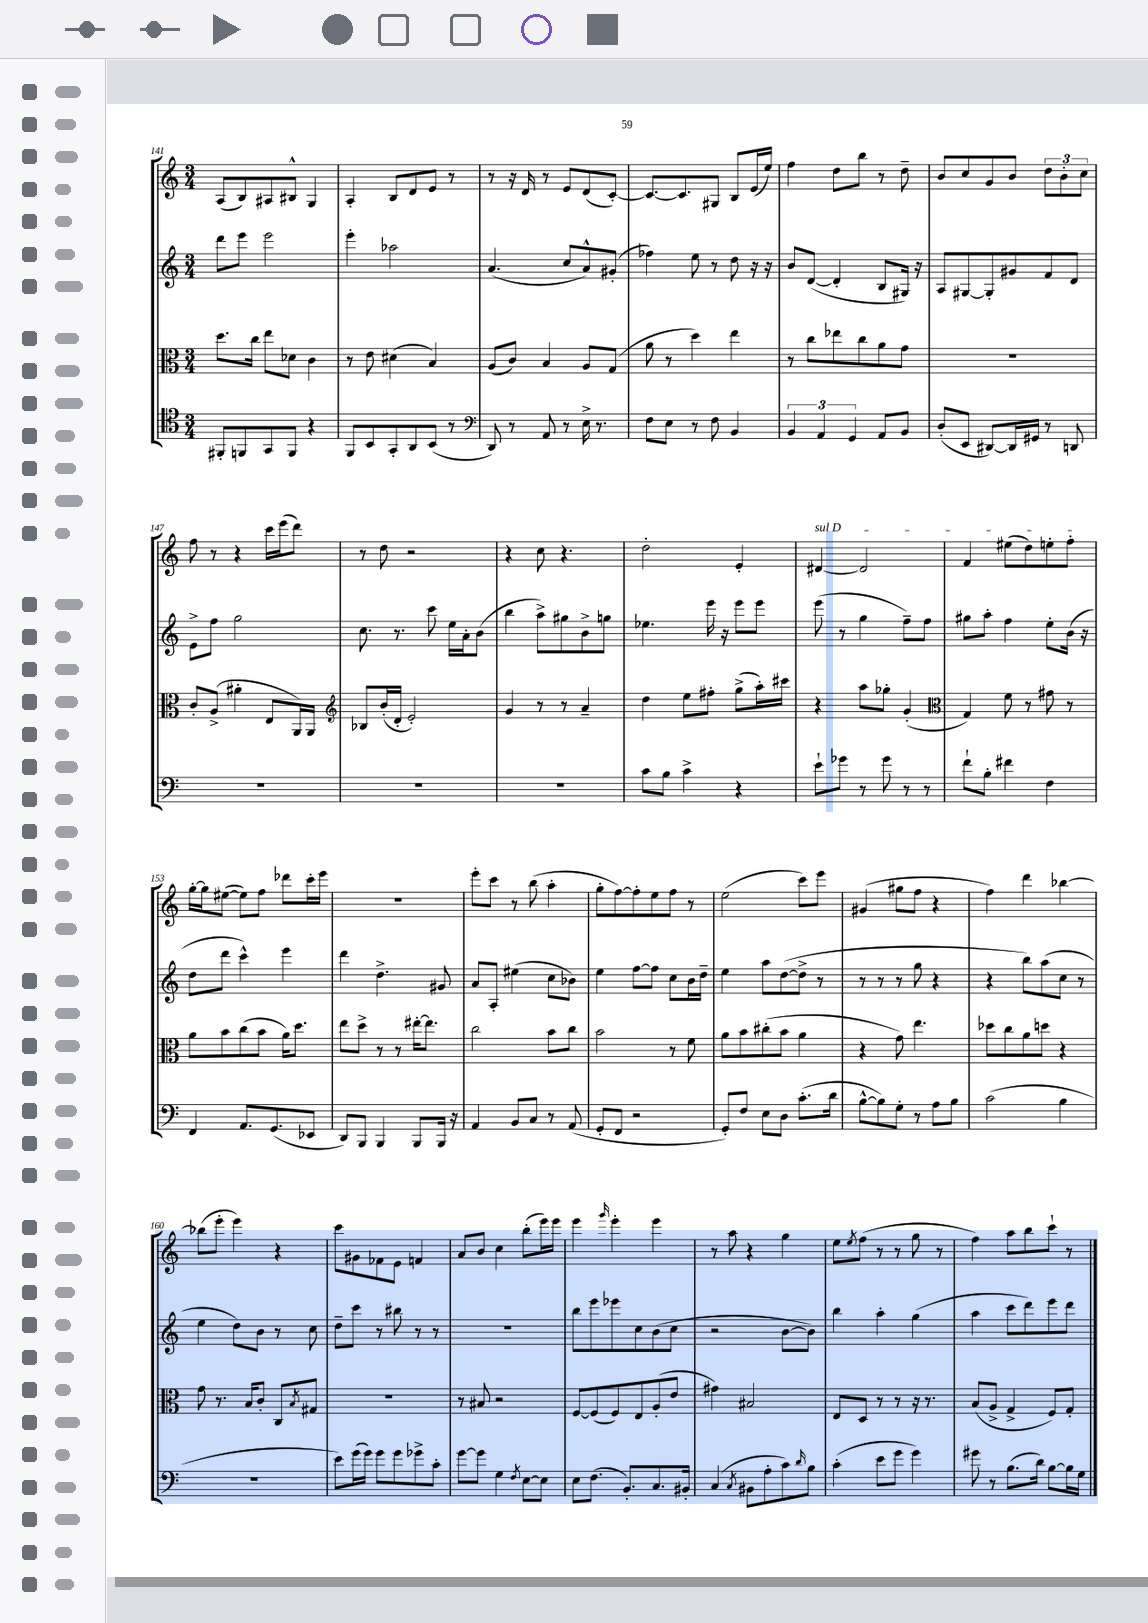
<<
\new StaffGroup <<
\new Staff = "s0" {
    \clef treble \key c \major \numericTimeSignature \time 3/4
    a8( b8) ais8 bis8-^ g4 |
    a4-. b8 d'8 e'8 r8 |
    r8 r16 d'16 r8 e'8 d'8( c'8~-.) |
    c'8.~ c'8. gis8 b8 e'16( e''16) |
    f''4 d''8 b''8 r8 d''8-- |
    b'8 c''8 g'8 b'8 \tuplet 3/2 { d''8 b'8-. c''8 } |
    f''8 r8 r4 c'''16 e'''16( d'''8) |
    r8 d''8 r2 |
    r4 c''8 r4. |
    d''2-. e'4-. |
    \once \override TextSpanner.bound-details.left.text = \markup { \italic "sul D" } dis'4~\startTextSpan dis'2 |
    f'4 eis''8( d''8) e''8-. f''8-.\stopTextSpan |
    g''16~-. g''16 eis''8~( eis''8) f''8 des'''8 c'''16-. e'''16 |
    R2. |
    e'''8-. c'''8 r8 b''8( a''4-. |
    g''8-. f''8~) f''8-. e''8 f''8 r8 |
    e''2( c'''8) e'''8 |
    gis'4( gis''8 f''8 r4 |
    f''4) d'''4 bes''4~ |
    bes''8( e'''8-. e'''4) r4 |
    c'''8 gis'8 fes'8 e'8 f'4 |
    a'8 b'8 c''4 b''8-.( e'''16) e'''16 |
    e'''4 \grace { g'''16 } e'''4-. e'''4 |
    r8 a''8 r4 g''4 |
    e''8 \acciaccatura { e''8 } f''8( r8 r8 g''8 r8 |
    f''4) a''8 b''8 c'''8-! r8 \bar "|." |
}
\new Staff = "s1" {
    \clef treble \key c \major \numericTimeSignature \time 3/4
    d'''8 e'''8 e'''2 |
    e'''4-. aes''2 |
    a'4.( c''8 a'8-^) gis'8-.( |
    fes''4) e''8 r8 d''8 r16 r16 |
    b'8 d'8~( d'4-. b8 gis16) r16 |
    a8 gis8~ gis8-. gis'8 f'8 d'8 |
    e'8-> f''8 g''2 |
    c''8. r8. c'''8 e''16 a'16-. b'8( |
    b''4 a''8->) gis''8 b'8-> g''8 |
    ees''4. e'''16 r16 e'''8 e'''8 |
    e'''8( r8 g''4 f''8--) f''8 |
    gis''8 a''8-. f''4 e''8-. b'16( r16 |
    d''8 d'''8 c'''4-^) e'''4 |
    d'''4 d''4.-> gis'8 |
    a'8 a8-. eis''4( c''8 bes'8) |
    e''4 f''8~ f''8 c''8 b'16 d''16-- |
    e''4 a''8 d''8~( d''8-> r8 |
    r8 r8 r8 g''8 r4 |
    r4 b''8) a''8( c''8 r8 |
    e''4 d''8) b'8 r8 c''8 |
    d''8-- c'''8 r8 bis''8 r8 r8 |
    R2. |
    b''8 e'''8 ees'''8 c''8 b'8( c''8 |
    r2 b'8~ b'8) |
    b''4 a''4-. g''4( |
    a''4 c'''8 d'''8) e'''8 d'''8 \bar "|." |
}
\new Staff = "s2" {
    \clef alto \key c \major \numericTimeSignature \time 3/4
    d''8. c''16 e''8 des'8 c'4 |
    r8 e'8 dis'4( b4) |
    a8( c'8) b4 a8 g8( |
    a'8 r8 d''4) e''4 |
    r8 c''8 ees''8 c''8 a'8 g'8 |
    R2. |
    c'8-. a8->( ais'4-. e8 a,16) a,16 |
    \clef treble bes8 b'16-.( d'16-. e'2-.) |
    g'4 r8 r8 a'4-- |
    d''4 e''8 fis''8-. g''8->( a''16-.) cis'''16 |
    r4 a''8 ges''8-. g'4-.( |
    \clef alto g4) f'8 r8 gis'8 r8 |
    a'8 b'8 c''8( b'8 a'16) d''8. |
    e''8 d''8-> r8 r8 eis''16~-. eis''8. |
    c''2 b'8 c''8 |
    b'2 r8 f'8 |
    a'8 b'8 cis''8-.( b'8 a'4 |
    r4 g'8) e''4. |
    des''8 c''8 a'8 d''8 r4 |
    g'8 r8. b16 c'8-. c8 \acciaccatura { b8 } gis8 |
    R2. |
    r8 bis8 r2 |
    f8~ f8( f8) e8 a8-.( e'8 |
    gis'4) bis2 |
    e8 d8 r8 r8 r16 r8. |
    b8( a8-> g4-> f8) g8-. \bar "|." |
}
\new Staff = "s3" {
    \clef tenor \key c \major \numericTimeSignature \time 3/4
    fis,8-. f,8 g,8 f,8 r4 |
    f,8 b,8 g,8-. a,8 b,8( r8 |
    \clef bass d,8) r8 a,8 r8 e16-> r8. |
    f8 e8 r8 f8 b,4 |
    \tuplet 3/2 { b,4 a,4 g,4 } a,8 b,8 |
    d8-.( e,8 dis,8~) dis,16 gis,16 r8 d,8 |
    R2. |
    R2. |
    R2. |
    c'8 b8 c'4-> r4 |
    e'8-! ges'8 r8 ges'8 r8 r8 |
    f'8-! b8-. fis'4 f4 |
    f,4 a,8. g,8.( ees,8 |
    d,8) b,,8 b,,4 b,,8 b,,16 r16 |
    a,4 b,8 c8 r8 a,8( |
    g,8-. f,8 r2 |
    g,8-.) f8 e8 d8 c'8.-.( d'16 |
    b8~-^ b8) g8-. r8 a8 b8 |
    c'2( b4 |
    R2. |
    e'8) g'16( g'16) g'8 g'8 ges'8-> c'8-. |
    g'8~ g'8 g4 \acciaccatura { f8 } e8~ e8 |
    e8 f8.( b,8.-.) c8. bis,16-. |
    c4( \acciaccatura { c8 } bis,8 a8-. c'8) \grace { d'16 } b8 |
    c'4-.( e'8 g'8 g'4) |
    gis'8 r8 b8.( d'16) b8~ b16 g16 \bar "|." |
}
>>
>>
\layout { \context { \Score currentBarNumber = #141 } }
